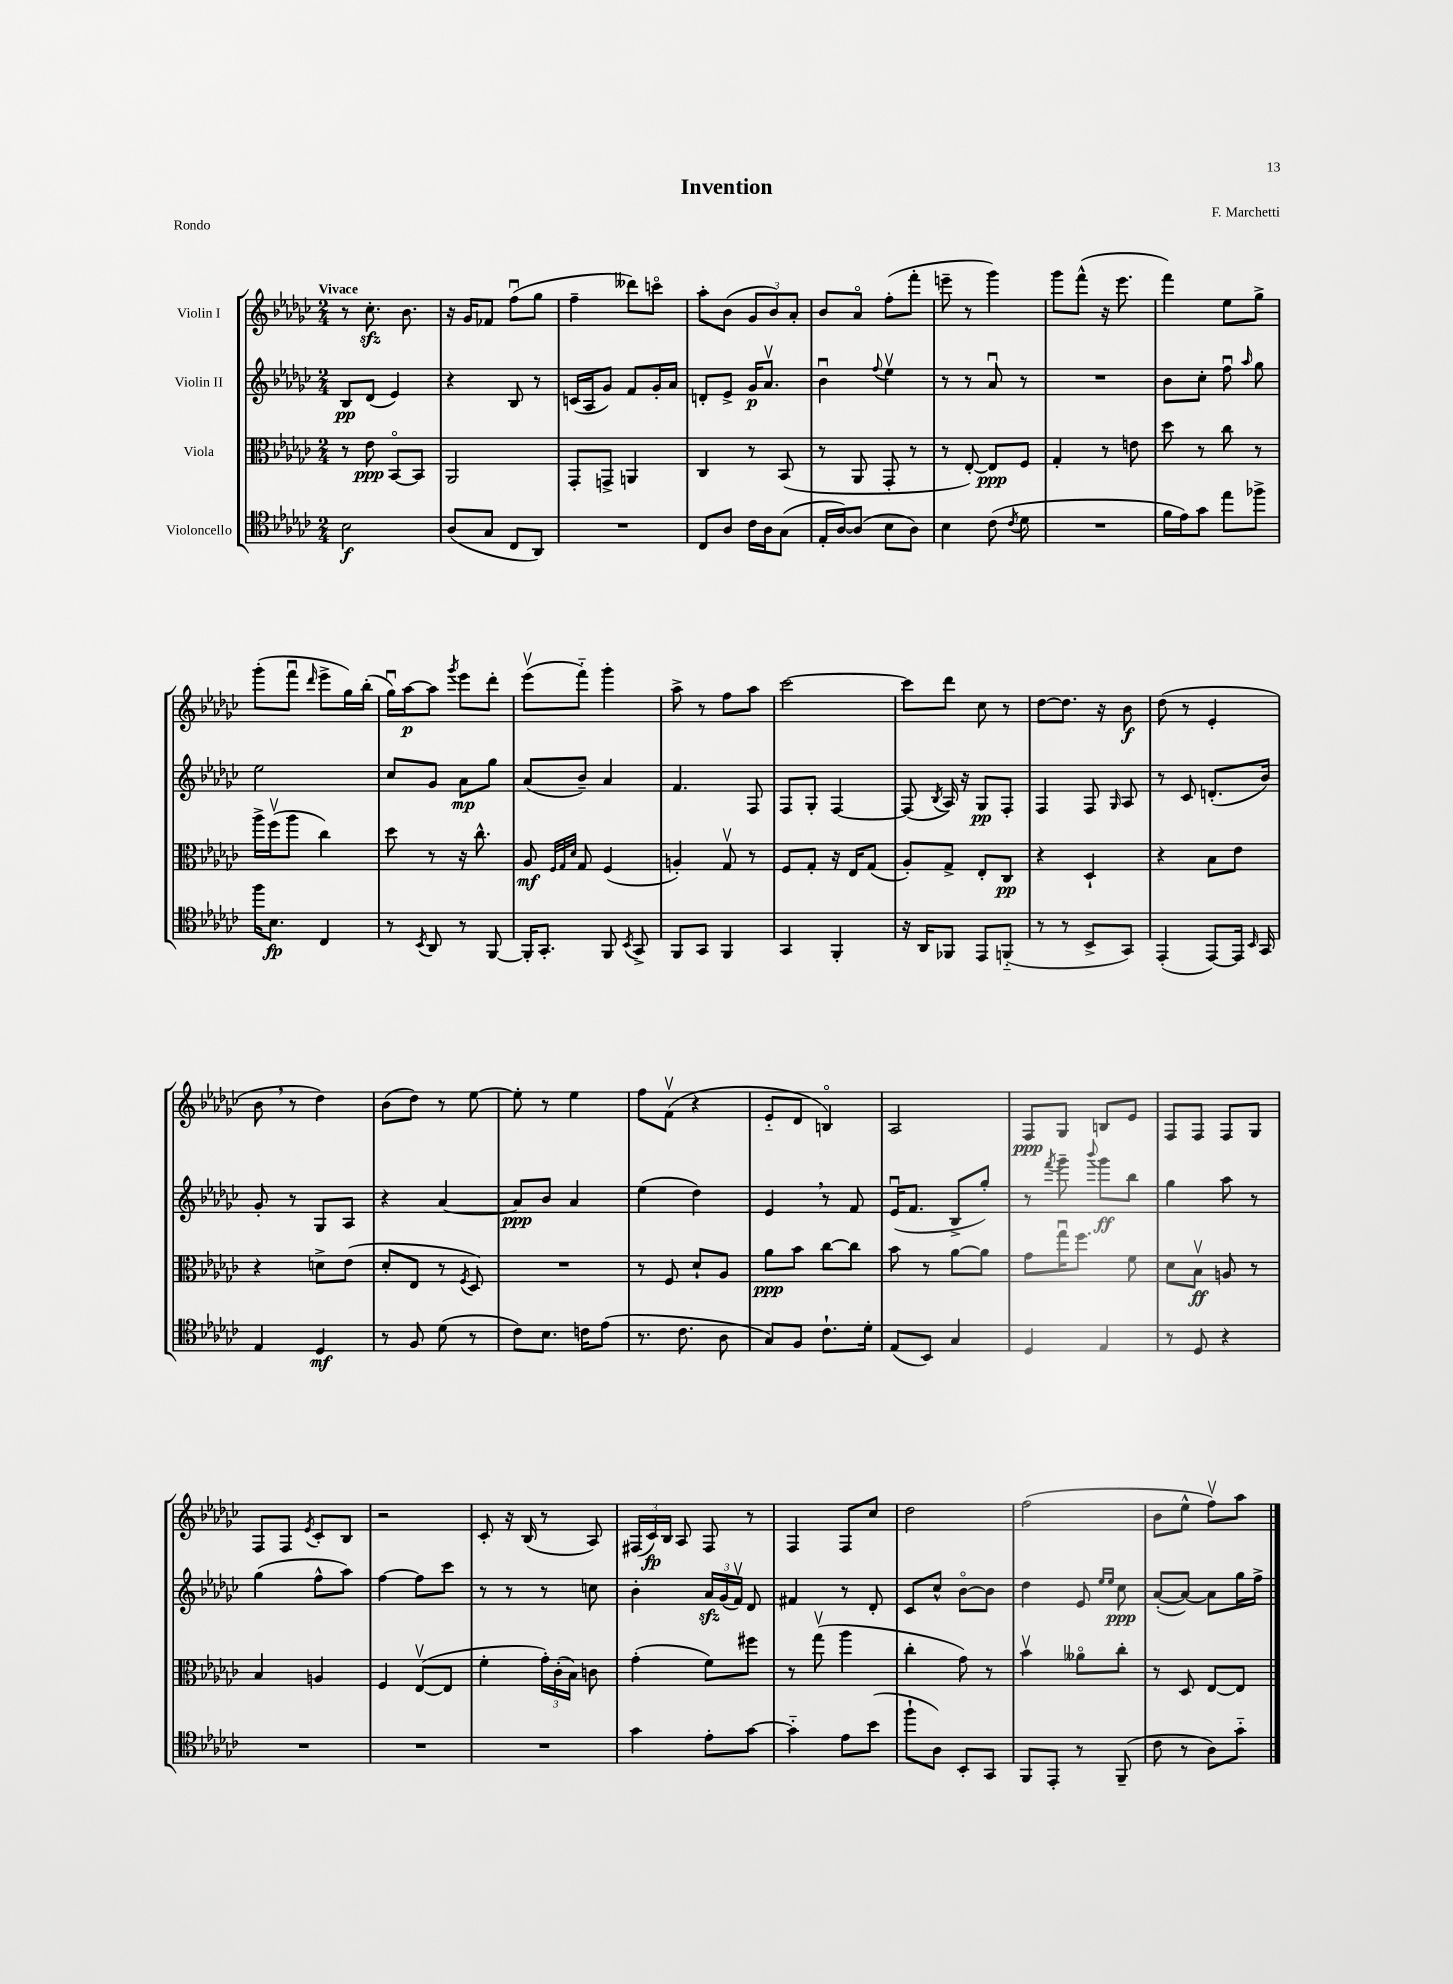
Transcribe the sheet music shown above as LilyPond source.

\header { title = "Invention" composer = "F. Marchetti" piece = "Rondo" }
<<
\new StaffGroup <<
\new Staff = "s0" \with { instrumentName = "Violin I" } {
    \clef treble \key ges \major \numericTimeSignature \time 2/4 \tempo "Vivace"
    \autoBeamOff r8 ces''8.-.\sfz bes'8. |
    r16 ges'16[ fes'8] f''8[\downbow( ges''8] |
    f''4-- deses'''8[) c'''8]\flageolet |
    aes''8[-. bes'8]( \tuplet 3/2 { ges'8[ bes'8) aes'8]-. } |
    bes'8[ aes'8]\flageolet f''8[-.( f'''8]-. |
    e'''8-- r8 ges'''4) |
    ges'''8[ f'''8]-^( r16 ees'''8. |
    f'''4) ees''8[ ges''8]-> |
    ges'''8[-.( f'''8]\downbow \grace { des'''16 } ees'''8[-> ges''16) bes''16]-.( |
    ges''16[\downbow) aes''16~\p aes''8] \acciaccatura { ges'''8 } ees'''8[ des'''8]-. |
    ees'''8[\upbow( f'''8]-_) ges'''4-. |
    aes''8-> r8 f''8[ aes''8] |
    ces'''2~ |
    ces'''8[ des'''8] ces''8 r8 |
    des''8[~ des''8.] r16 bes'8\f |
    des''8( r8 ees'4-. |
    bes'8 \breathe r8 des''4) |
    bes'8[( des''8]) r8 ees''8~ |
    ees''8-. r8 ees''4 |
    f''8[ f'8]\upbow( r4 |
    ees'8[-_ des'8] b4\flageolet) |
    aes2 |
    f8[\ppp ges8] b8[ ees'8] |
    f8[ f8] f8[ ges8] |
    f8[ f8] \acciaccatura { ees'8 } ces'8[-. bes8] |
    r2 |
    ces'8-. r16 bes16( r8 aes8) |
    \tuplet 3/2 { fis16[( ces'16\fp) bes16] } aes8 fis8 r8 |
    f4 f8[ ces''8] |
    des''2 |
    f''2( |
    bes'8[ ees''8]-^ f''8[\upbow) aes''8] \bar "|." |
}
\new Staff = "s1" \with { instrumentName = "Violin II" } {
    \clef treble \key ges \major \numericTimeSignature \time 2/4
    \autoBeamOff bes8[\pp des'8]( ees'4) |
    r4 bes8 r8 |
    c'16[( aes16 ges'8]) f'8[ ges'16-. aes'16] |
    d'8[-. ees'8]-> ges'16[\p aes'8.]\upbow |
    bes'4\downbow \appoggiatura { f''8 } ees''4\upbow |
    r8 r8 aes'8\downbow r8 |
    R2 |
    bes'8[ ces''8]-. f''8\downbow \grace { aes''16 } ges''8 |
    ees''2 |
    ces''8[ ges'8] aes'8[\mp ges''8] |
    aes'8[( bes'8]--) aes'4 |
    f'4. f8 |
    f8[ ges8]-. f4~ |
    f8( \acciaccatura { bes8 } aes16) r16 ges8[\pp f8]-. |
    f4 f8 \grace { ges16 } aes8 |
    r8 ces'8 d'8.[-.( bes'16]) |
    ges'8-. r8 ges8[ aes8] |
    r4 aes'4~ |
    aes'8[\ppp bes'8] aes'4 |
    ees''4( des''4) |
    ees'4 \breathe r8 f'8 |
    ees'16[\downbow( f'8.] bes8[-> ges''8]-.) |
    r8 \acciaccatura { f'''8 } ges'''8-- \appoggiatura { bes'''8 } ges'''8[\ff bes''8] |
    ges''4 aes''8 r8 |
    ges''4( f''8[-^ aes''8]) |
    f''4~ f''8[ ces'''8] |
    r8 r8 r8 c''8 |
    bes'4-. \tuplet 3/2 { aes'16[\sfz ges'16( f'16]\upbow) } des'8 |
    fis'4 r8 des'8-. |
    ces'8[ ces''8]-^ bes'8[~\flageolet bes'8] |
    des''4 ees'8 \grace { ees''16[ ees''16] } ces''8\ppp |
    aes'8[~-.( aes'8]~) aes'8[ ges''16 f''16]-> \bar "|." |
}
\new Staff = "s2" \with { instrumentName = "Viola" } {
    \clef alto \key ges \major \numericTimeSignature \time 2/4
    \autoBeamOff r8 ees'8\ppp bes,8[~\flageolet bes,8] |
    aes,2 |
    ges,8[-. g,8]-> a,4 |
    ces4 r8 bes,8( |
    r8 aes,8 ges,8-. r8 |
    r8 ees8~-.) ees8[\ppp f8] |
    ges4-. r8 e'8 |
    des''8 r8 ces''8 r8 |
    aes''16[-> f''16\upbow( aes''8] ces''4) |
    des''8 r8 r16 ces''8.-^ |
    aes8\mf \grace { f32[ ges32 des'32] } ges8 f4( |
    a4-.) ges8\upbow r8 |
    f8[ ges8]-. r16 ees16[ ges8]( |
    aes8[-.) ges8]-> ees8[-. ces8]\pp |
    r4 des4-! |
    r4 bes8[ ees'8] |
    r4 d'8[-> ees'8]( |
    des'8[-. ees8] r8 \acciaccatura { f8 } des8) |
    R2 |
    r8 f8 des'8[-! aes8] |
    aes'8[\ppp bes'8] ces''8[~ ces''8] |
    bes'8 r8 aes'8[~ aes'8] |
    ges'8[ ges''16\downbow f''8.] f'8 |
    des'8[ bes8]\upbow\ff a8 r8 |
    bes4 a4 |
    f4 ees8[~\upbow( ees8] |
    f'4-. \tuplet 3/2 { ges'16[-.) ces'16-.( bes16]) } c'8 |
    ges'4-.( f'8[) fis''8] |
    r8 ges''8\upbow( aes''4 |
    ces''4-. ges'8) r8 |
    bes'4\upbow aeses'8[\flageolet ces''8]-. |
    r8 des8 ees8[~ ees8] \bar "|." |
}
\new Staff = "s3" \with { instrumentName = "Violoncello" } {
    \clef tenor \key ges \major \numericTimeSignature \time 2/4
    \autoBeamOff bes2\f |
    aes8[( ges8] ces8[ aes,8]) |
    R2 |
    ces8[ aes8] ces'16[ aes16 ges8]( |
    ees16[-. aes16~) aes8]( bes8[ aes8]) |
    bes4 ces'8( \acciaccatura { ces'8 } des'8 |
    R2 |
    f'16[ ees'16) ges'8] ees''8[ fes''8]-> |
    f''16[ bes8.]\fp ces4 |
    r8 \acciaccatura { bes,8 } aes,8 r8 f,8~ |
    f,16[-. ges,8.]-. f,8 \acciaccatura { bes,8 } ges,8-> |
    f,8[ ges,8] f,4 |
    ges,4 f,4-. |
    r16 aes,16[ fes,8] ees,8[ f,8]-_( |
    r8 r8 bes,8[-> ges,8]) |
    ees,4-.( ees,8[~) ees,16] \grace { bes,16 } ges,16 |
    ees4 des4\mf |
    r8 f8 des'8( r8 |
    ces'8[) bes8.] c'16[ ees'8]( |
    r8. ces'8. aes8 |
    ges8[) f8] ces'8.[-! des'16]-. |
    ees8[( bes,8]) ges4 |
    des4 ees4 |
    r8 des8 r4 |
    R2 |
    R2 |
    R2 |
    ges'4 ees'8[-. ges'8]~ |
    ges'4-_ ees'8[ bes'8]( |
    f''8[-! aes8]) bes,8[-. ges,8] |
    f,8[ ees,8]-. r8 f,8--( |
    ces'8 r8 aes8[) ges'8]-_ \bar "|." |
}
>>
>>
\layout { \context { \Score \remove "Bar_number_engraver" } }
